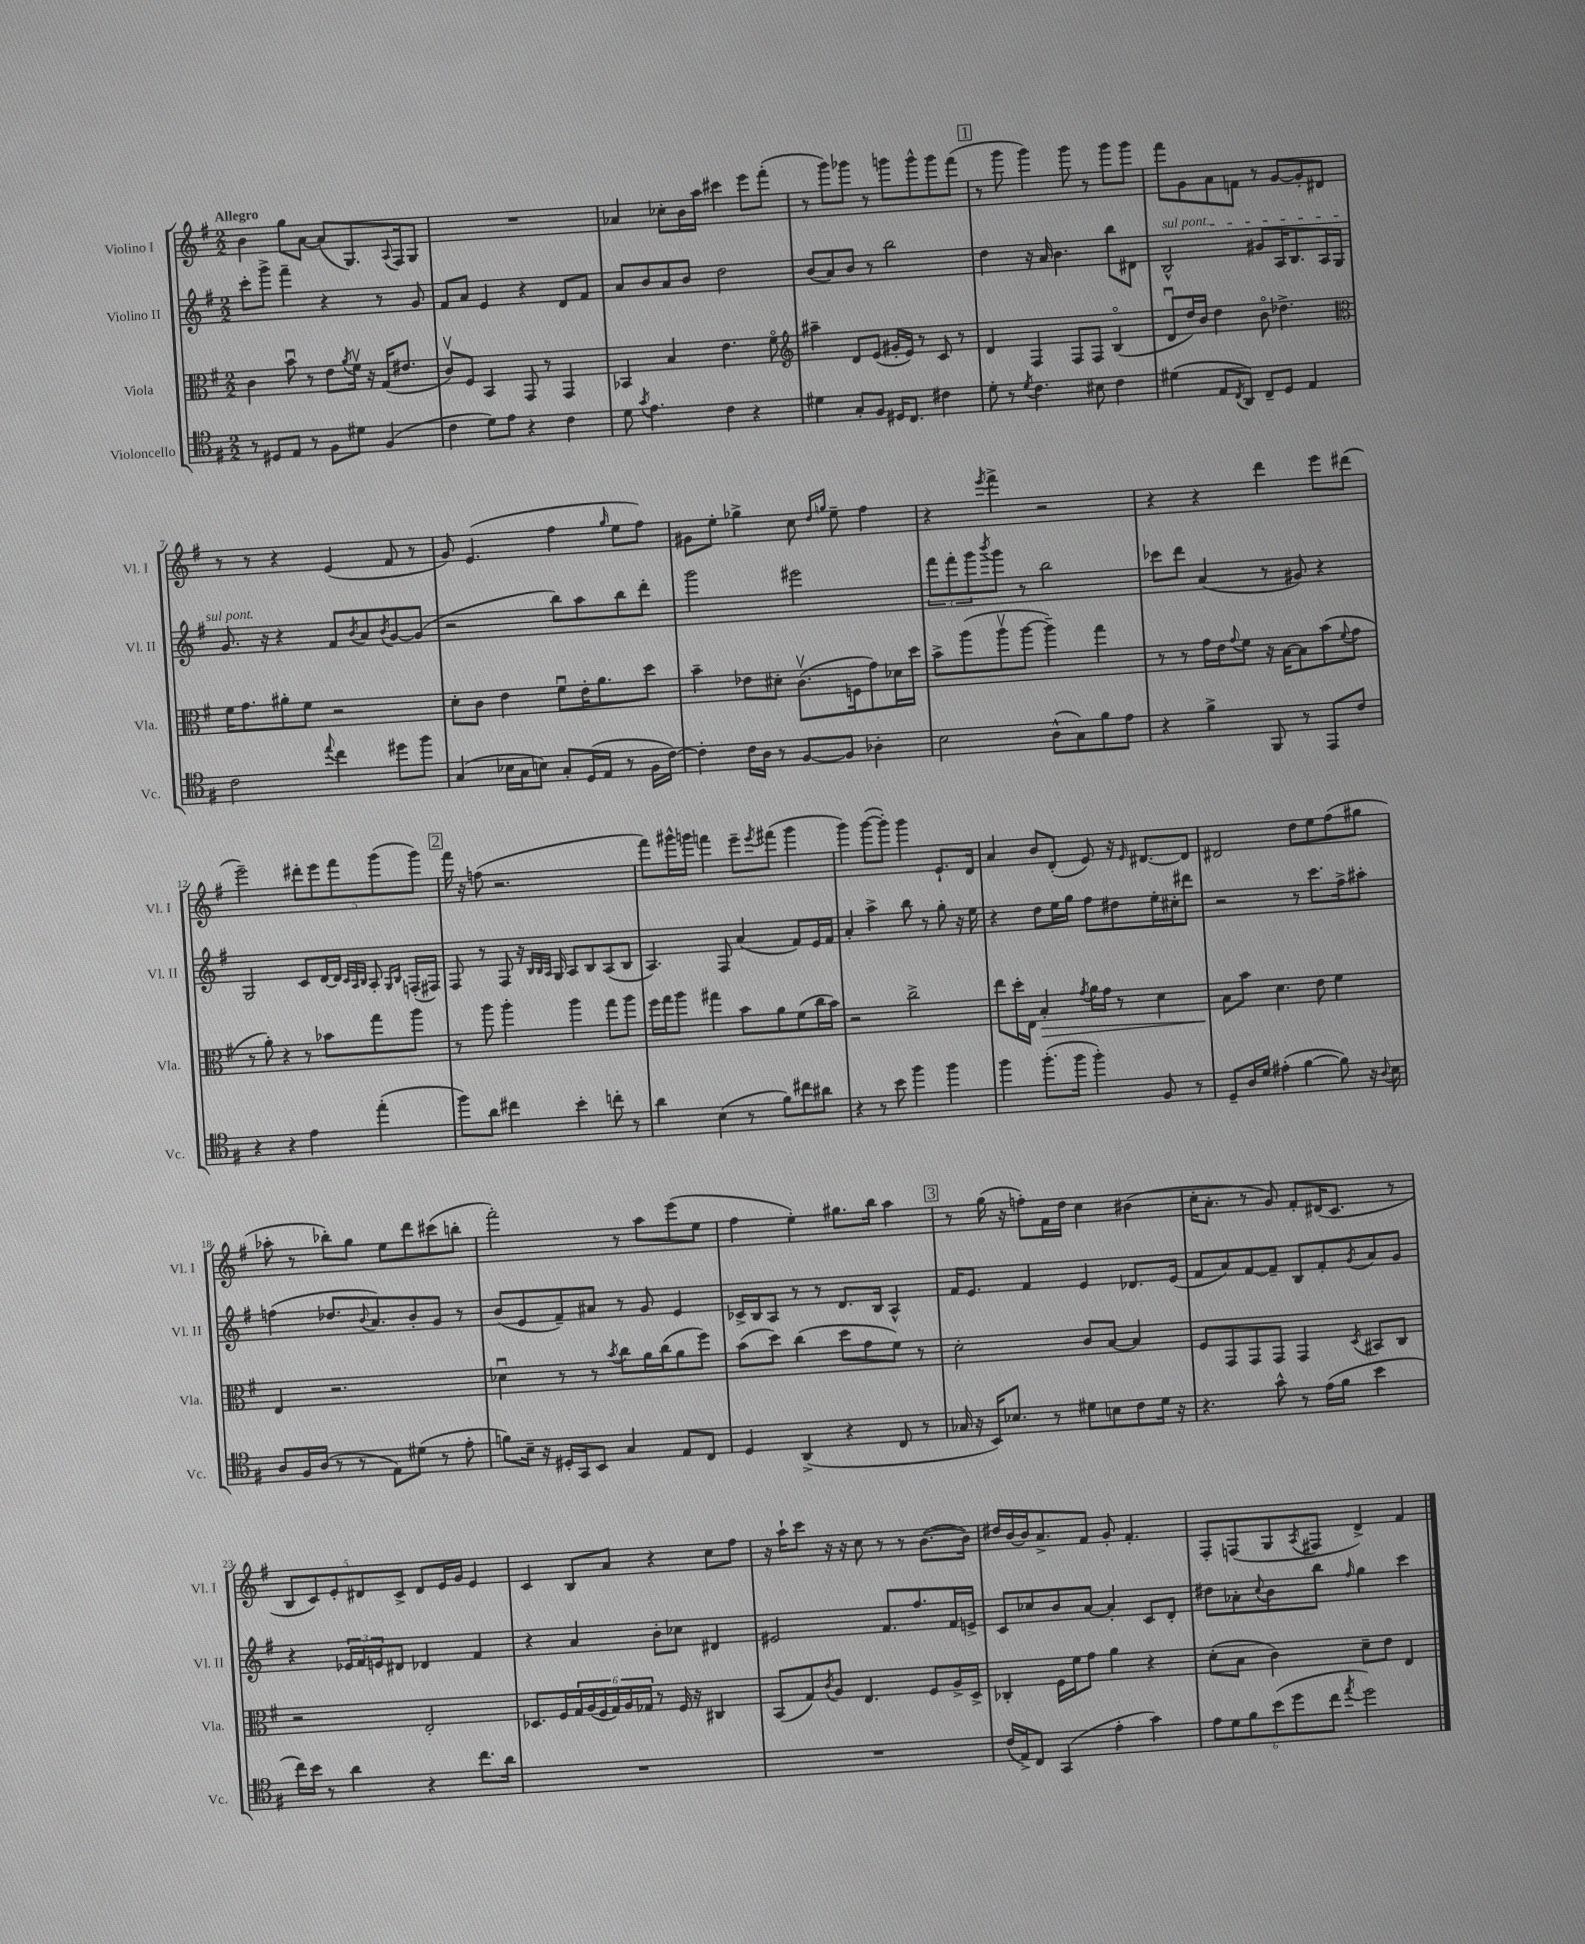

**kern	**kern	**kern	**kern
*staff4	*staff3	*staff2	*staff1
*clefC4	*clefC3	*clefG2	*clefG2
*k[f#]	*k[f#]	*k[f#]	*k[f#]
*M2/2	*M2/2	*M2/2	*M2/2
8r	4c\	8ccc'\L	4b\
8D#/L	.	8ggg^\J	.
8E/J	8bu\	4fff#~\	8gg\L
8r	8r	.	[8a\J
8F#\L	8e\L	4r	(8a/]L
.	8qa/	.	.
8d#\J	16f#v\Jk	.	8.G/)
.	16r	.	.
(4F#/	(16G/LK	8r	.
.	.	.	8qqA/
.	8.e#/J	.	16F#/k
.	.	8g/	8G/J
=	=	=	=
4c\	8cv/L)	8f#/L	1r
.	8F#/J	8a/J	.
8d\L)	4BB/	4e/	.
8e\J	.	.	.
4r	8GG/	4r	.
.	8r	.	.
4c\	4GG/	8d/L	.
.	.	8f#/J	.
=	=	=	=
8d\	4BB-/	8a/L	4a-/
8qg/	.	.	.
4.e\	.	8b/	.
.	4B/	8a/	8cc-'\L
.	.	8b/J	16b\L
.	.	.	16aa\JJ
4c\	4.e\	2dd\	4ccc#\
4r	.	.	8eee\L
.	8f#o\	.	(8fff#'\J
=	=	=	=
*	*clefG2	*	*
4d#\	4aa#~\	(8b/L	8r
.	.	8a/)	8ggg\L)
8G'/L	8d/L	8b/J	8ggg-\J
8F#/J	(8e/J	8r	8r
16D#/LK	16g#'/LL	2bb\	8ggg\L
8.C/J	16e/JJ)	.	.
.	8r	.	8ggg^^\
4c#\	8c/	.	8ggg\
.	8r	.	(8fff#\J
=	=	=	=
8d'\	4d/	4dd\	8r
8r	.	.	8ggg\
8qd/	.	.	.
4.c\	4F#/	16r	4ggg\)
.	.	16a/	.
.	.	4.b\	.
.	8F#/L	.	8ggg\
8B#\	8F#/J	.	8r
4c\	(4Bo/	8bb\L	8ggg\L
.	.	8d#\J	8ggg\J
=	=	=	=
(4d#\	8du/L	2B^^/	8fff#\L
.	16dd/L)	.	8g\
.	16b/JJ	.	.
8E/L	4dd\	.	8a\
8qC/	.	.	.
8AA/J)	.	.	8f\J
8C~/L	8bo\	8g#/L	8r
8D/J	4.dd-^\	16A/K	[8g/L
.	.	8.B/	.
4E/	.	.	8g'/]
.	.	16A/L	8d#/J
.	.	16G/JJ	.
=	=	=	=
*	*clefC3	*	*
2c\	16f#\LK	8.g/	8r
.	8.g\	.	.
.	.	.	8r
.	.	16r	.
.	8a#'\	4r	4r
.	8f#\J	.	.
8qqee/	.	.	.
4cc\	2r	8f#/L	(4e/
.	.	8qb/	.
.	.	8a/	.
.	.	8qb/	.
8dd#\L	.	[8g/	8f#/
8ff#\J	.	(8g/]J	8r
=	=	=	=
(4G/	8d'\L	2r	8g/)
.	8c\J	.	(4.e/
16B-\LL	4e\	.	.
16G\J	.	.	.
8B\J)	.	.	.
8G'/L	8f#u\L	8bb\L)	4ff#\
(16D/L	16e'\K	8aa\	.
16E/JJ	8.a\	.	.
.	.	.	16qqgg/
8r	.	8bb\	8ee\L
16F#\LL	8dd\J	8ddd'\J	8ff#\J)
[16c\JJ)	.	.	.
=	=	=	=
4c'\]	4b~\	2ggg\	8g#\L
.	.	.	8ee'\J
16c\LL	8e-\L	.	4gg-^\
16A\JJ	.	.	.
8r	8d#'\J	.	.
[8F#/L	(8.cv\L	2eee#\	8cc\
.	.	.	16qqdd/LL
.	.	.	16qqgg/JJ
8F#/]J	.	.	8ee~\
.	16F\k	.	.
4A-'\	8g\)	.	4ff#\
.	16d-\L	.	.
.	16dd\JJ	.	.
=	=	=	=
2B\	8b^\L	12fff#\L	4r
.	.	12fff#'\	.
.	(8aa\	.	.
.	.	12ggg\	.
.	.	8qbbb/	8qeee/
.	8aav\	8ggg\J	4fff#^\
.	[8aa\J	8r	.
(8A^^\L	4aa~\])	2bb\	2r
8G\)	.	.	.
8f#\	4gg\	.	.
8e\J	.	.	.
=	=	=	=
4r	8r	8ccc-\L	4r
.	8r	8ddd\J	.
4f#^\	16g\LL	(4a/	4r
.	16e\J	.	.
.	8qqg/	.	.
.	8f#\J	.	.
8FF#/	16r	8r	4ddd\
.	[16B\LK	.	.
8r	8B\]	8g#/)	.
8EE/L	(8b\	4r	8eee\L
.	8qqf#/	.	.
8c/J	8g\J	.	(8ddd#\J
=	=	=	=
4r	8r	2G/	2eee~\)
.	8a'\)	.	.
4r	4r	.	.
4e\	8r	8c/L	10ddd#'\L
.	.	.	10eee\
.	8b-\L	[16d/L	.
.	.	16d/]JJ	.
.	.	.	10fff#\
.	.	32qqc/LLL	.
.	.	32qqA/	.
.	.	32qqB/JJJ	.
(4ee'\	8gg\	8A'/	.
.	.	.	(10ggg\
.	.	16qqG/LL	.
.	.	16qqB/JJ	.
.	8aa\J	(16F'/LL	.
.	.	.	10ggg\J)
.	.	16F#/JJ)	.
=	=	=	=
8ff#\L)	8r	8F#/	16fff#\
.	.	.	16r
8a\J	8aa\	8r	(8ff\
4cc#\	4aa'\	8F#/	2.r
.	.	16r	.
.	.	32qqB/LLL	.
.	.	32qqB/	.
.	.	32qqA/JJJ	.
.	.	16G/	.
4b'\	4aa\	8A/L	.
.	.	8B/	.
8cc'\	8gg\L	(8A/	.
8r	8aa\J	8B/J	.
=	=	=	=
4a\	16ff#\LL	4.A/)	8fff#\L)
.	16gg\J	.	.
.	8aa\J	.	16ggg#^^\L
.	.	.	16ggg\JJ
(4B\	4gg#\	.	4fff\
.	.	8F#/	.
8r	8b\L	(4a/	8eee~\L
.	.	.	8qeee/
8f#\L)	8a\	.	(8fff#\J
8cc#\	(8f#\	8f#/L)	4ggg\
8a#\J	16cc\L	16e/L	.
.	16b\JJ)	16f#/JJ	.
=	=	=	=
4r	2r	4a'/	4ggg\)
8r	.	4aa^\	([8ggg\L
8b\	.	.	8ggg'\]J)
4ff#\	2cc^\	8bb\	4ggg\
.	.	8r	.
4ff#\	.	8gg'\	8.e`/L
.	.	16r	.
.	.	16ee\	16d/Jk
=	=	=	=
4ff#\	8ee\L	4r	4a/
.	16dd'\L	.	.
.	16E\JJ	.	.
(8.ff#'\L	4B'/	8dd\L	8b/L
.	.	16ee\L	(8d'/J
16ff#\Jk	.	16gg\JJ	.
.	8qg/	.	.
4ff#'\)	16a\LL	8ff#\L	8e/)
.	16g\JJ	.	.
.	8r	8dd#\	16r
.	.	.	16qqe/
.	.	.	[8.d#/L
8F#/	4d\	16ee'\L	.
.	.	16cc#'\J	.
8r	.	8ddd#\J	8d#/]J
=	=	=	=
8D~/L	8B\L	2r	2d#/
16A/L	8b\J	.	.
16d/JJ	.	.	.
(4e#'\	4.d\	.	.
[4f#\	.	8r	8dd\L
.	8e\	8.ccc\L	8ee\
8f#\])	4f#\	.	(8ff#\
.	.	16ff#^\k	.
16r	.	8aa#'\J	8gg#\J
8qqA/	.	.	.
16B\	.	.	.
=	=	=	=
8A/L	4E/	(4ff\	8aa-'\
16F#/L	.	.	8r
(16A/JJ	.	.	.
8r	2.r	8.dd-/L	8bb-'\L)
8r	.	.	8gg\J
.	.	8qqb/	.
.	.	8.a/)	.
8E\L)	.	.	8ee\L
(8d#\J	.	8b'/	8ddd\
8r	.	8g/J	(8ccc#\
8e'\	.	8r	8bb'\J
=	=	=	=
8f\L)	4d-u\	(8b/L	2fff#'\)
16B~\Jk	.	8e/	.
16r	.	.	.
16D#'/LL	8r	8f#~/)	.
16GG/J	.	.	.
8BB/J	8r	8a#/J	.
.	8qb/	.	.
4G/	8cc\L	8r	8r
.	16a\L	8g/	8aa\L
.	(16cc\J	.	.
8E/L	8a\	4e/	(8eee\
8C/J	8ff#\J)	.	8ee\J
=	=	=	=
4D/	(8b\L	16c-^/LL	4ff#\
.	.	16B/J	.
.	8dd\J)	8A/J	.
(4AA^/	(4cc\	8r	4ee'\)
.	.	8r	.
4r	8dd\L	8.d/L	8.gg#\L
.	8g\	.	.
.	.	16B/Jk	16bb\Jk
8C/	8f#\J)	4A^^/	4aa\
8r	8r	.	.
=	=	=	=
16G-/	2d'\	16f#/LK	8r
16r	.	8.e/J	.
16BB/LK)	.	.	(16gg\
8.B-/J	.	.	16r
.	.	4f#/	8ff'\L)
8r	.	.	16f#\L
.	.	.	16dd\JJ
8d#\L	8c/L	4e/	4cc\
8B\	[8B/J	.	.
8c\	4B/]	8.d-/L	(4b#\
16d#\Jk	.	.	.
16r	.	(16e/Jk	.
=	=	=	=
4.r	8F#/L	8f#/L	16cc'\LK
.	.	.	8.a'\J
.	8GG/	8a/)	.
.	8GG/	[8f#/	8r
8g^^\	8GG/J	8f#~/]J	8g/)
8r	4GG/	8B/L	8f#'/L
(16e\LL	.	8f#'/	(16d#/K
16f#\JJ	.	.	8.c/J
.	8qD/	8qg/	.
4b\	8BB#/L	8a/	.
.	8C/J	8g/J	8r
=	=	=	=
16cc\LL)	2r	4r	10B/L
16b\JJ	.	.	.
.	.	.	10c/)
8r	.	.	.
.	.	.	10e'/
4a\	.	24e-/LL	.
.	.	24f#/	.
.	.	.	10d#/
.	.	24e/J	.
.	.	8d#/J	.
.	.	.	10c^/J
4r	2E'/	4d-/	8d#/L
.	.	.	16e/L
.	.	.	16g/JJ
8.cc\L	.	4f#/	4e/
16a\Jk	.	.	.
=	=	=	=
1r	8.D-/L	4r	4c/
.	16F#/L	.	.
.	24G/	4a/	8B/L
.	(24A/	.	.
.	24F#/	.	.
.	24G/)	.	8a/J
.	24A/	.	.
.	24G-/JJ	.	.
.	8r	8b'\L	4r
.	16F#/	8cc-\J	.
.	16r	.	.
.	4C#/	4d#/	8cc\L
.	.	.	8ff#\J
=	=	=	=
1r	(8BB/L	2e#/	16r
.	.	.	16aa`\LK
.	8G/)	.	8ccc\J
.	8qc/	.	.
.	8A/J	.	16r
.	.	.	16r
.	4.E/	.	8cc\
.	.	8.f#/L	8r
.	.	.	8r
.	.	8.ff#/	.
.	8F#/L	.	([8.b\L
.	16A^/L	16f#/L	.
.	16D^/JJ	16e^/JJ	16b\]Jk)
=	=	=	=
(16c/LL	4C-'/	8c/L	16dd#/LL
16E^/J)	.	.	[16b/
8C/J	.	8cc-/	16b/]J
.	.	.	8.a^/
(4GG/	16F#\LL	8b/	.
.	16f#\J	.	.
.	8g\J	[8a/J	8f#/J
4e'\	4a\	4a'/]	8g'/
.	.	.	4.f#'/
4g\)	4r	8c/L	.
.	.	8d'/J	.
=	=	=	=
12e\L	(8d'\L	8dd#\L	8F#'/L
12d\	.	.	.
.	8B\J	8a-'\	(8F/
12f#\	.	.	.
.	.	8qqcc/	.
(12b\	4c\)	8b\	8G/
12dd\	.	.	.
.	.	.	8qA/
.	.	8bb\J	8F#/J
12cc\J	.	.	.
8qee/	.	16qqff#/	.
2dd\)	8d~\L	4gg\	4d^/)
.	8e\J	.	.
.	4E/	4ccc\	4f#/
==	==	==	==
*-	*-	*-	*-
